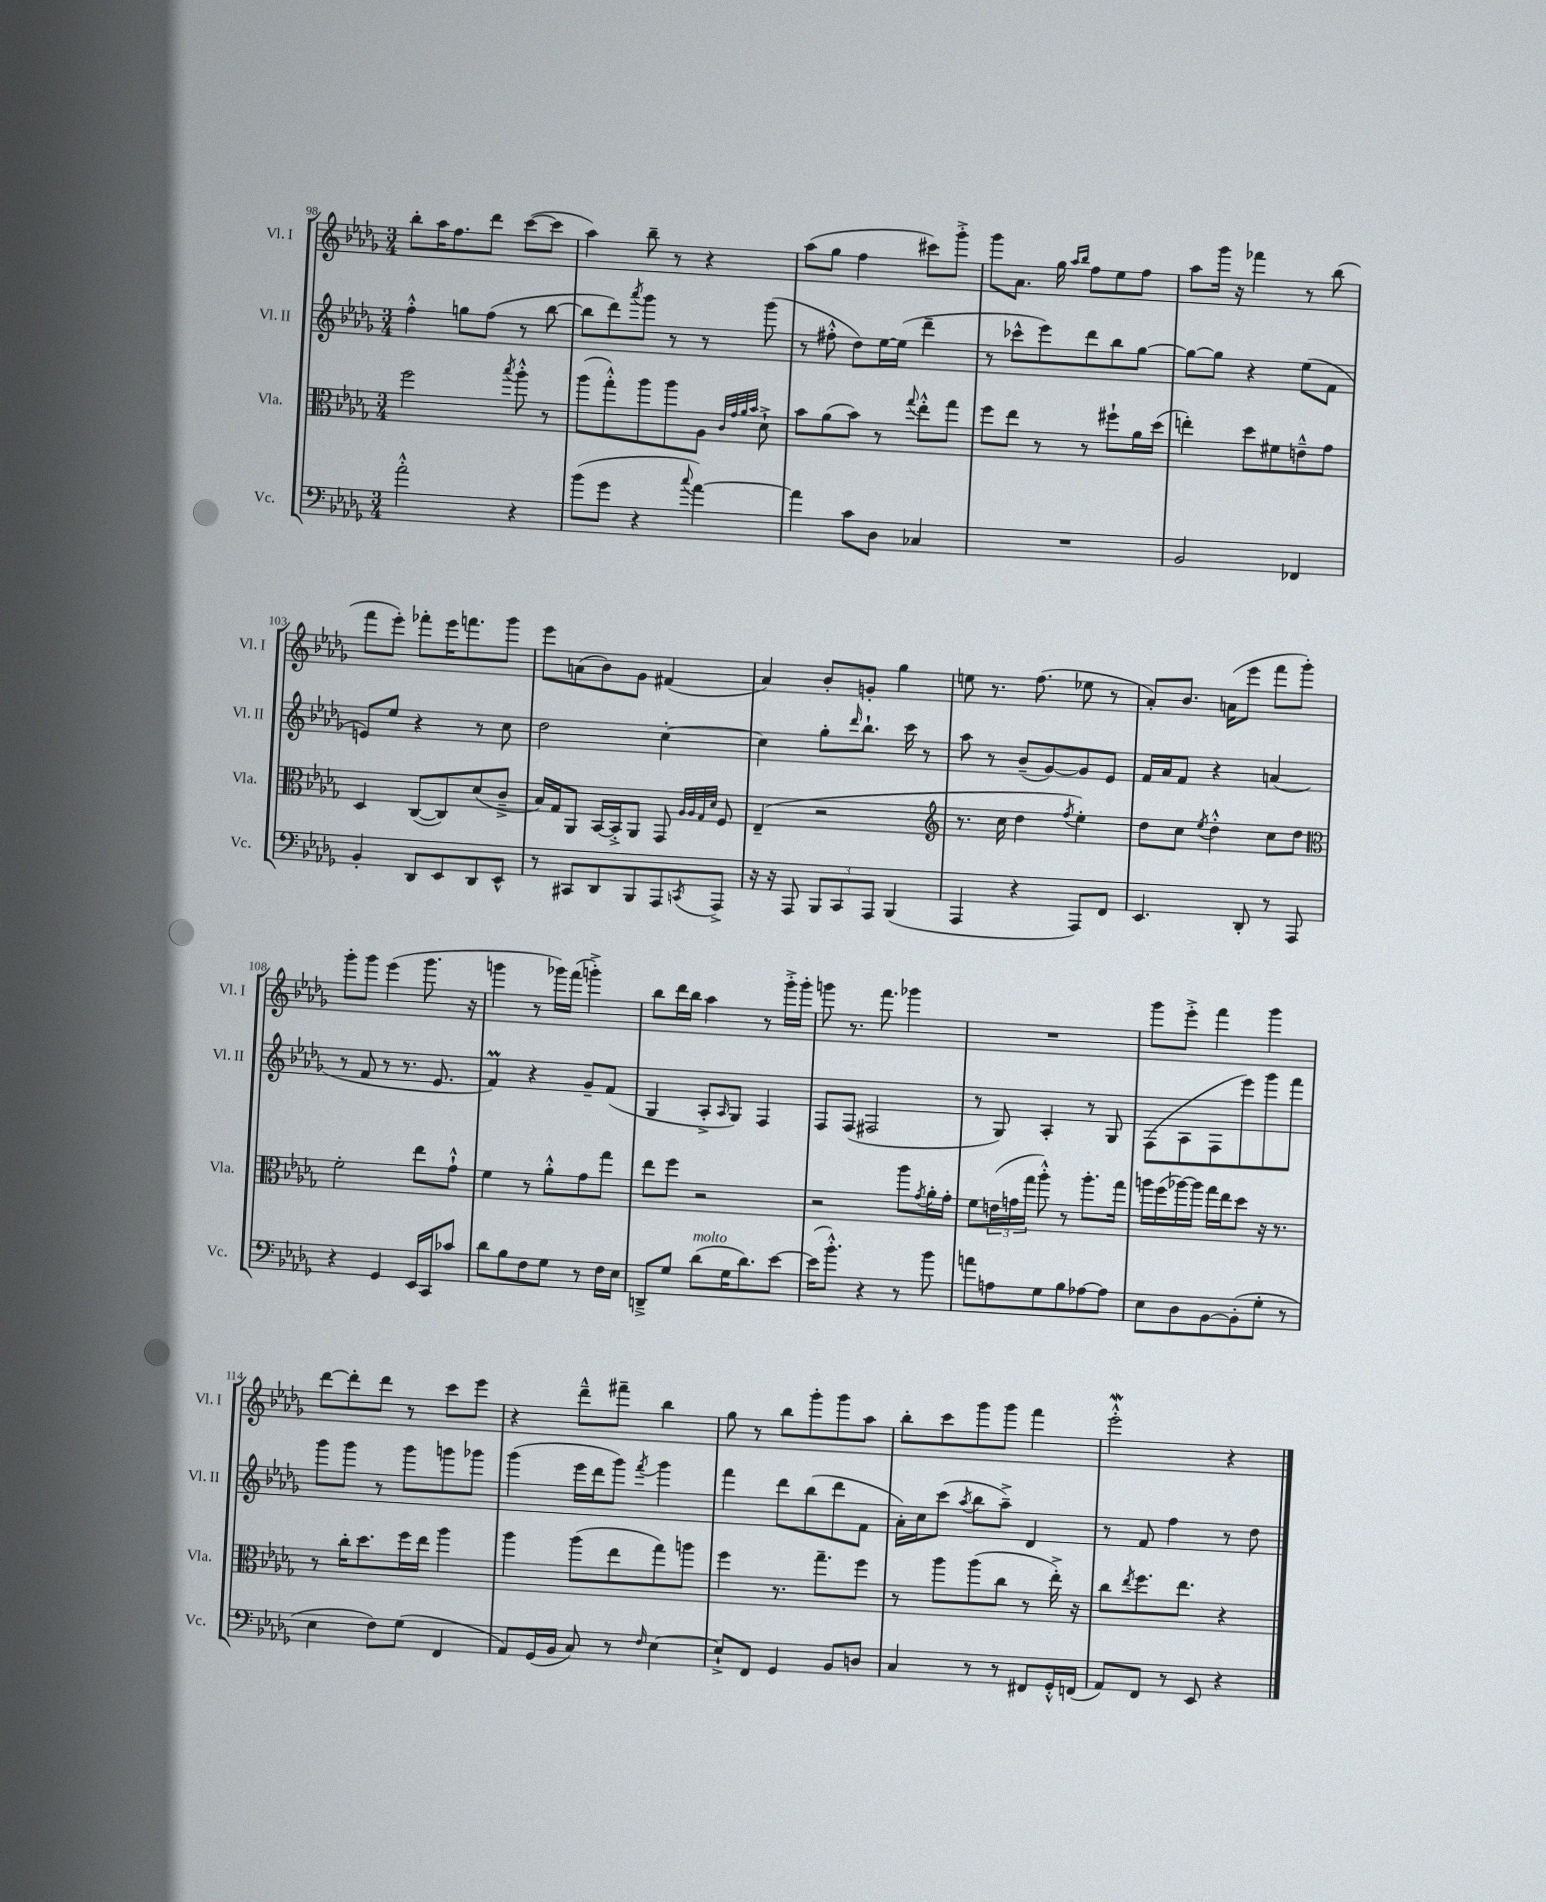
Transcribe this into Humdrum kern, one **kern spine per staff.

**kern	**kern	**kern	**kern
*staff4	*staff3	*staff2	*staff1
*clefF4	*clefC3	*clefG2	*clefG2
*k[b-e-a-d-g-]	*k[b-e-a-d-g-]	*k[b-e-a-d-g-]	*k[b-e-a-d-g-]
*M3/4	*M3/4	*M3/4	*M3/4
2a-'^^	2ff	4ff'^^	8bb-'
.	.	.	16aa-
.	.	.	8.ff
.	.	8gg	.
.	.	(8ff	8ddd-
.	8qbb-	.	.
4r	8aa-'^^	8r	([8ccc
.	8r	[8bb-	8ccc]
=	=	=	=
(8b-	(8aa-	8bb-]	4aa-)
8g-	8gg-'^^)	8ddd-)	.
.	.	8qaaa-	.
4r	8aa-	8ggg-	8bb-~
.	8aa-	8r	8r
8qqcc	.	.	.
[4a-)	8A-	8r	4r
.	32qqc	.	.
.	32qqg-	.	.
.	32qqa-	.	.
.	32qqb-	.	.
.	8d-`^	(8ggg-	.
=	=	=	=
4a-]	8b-	8r	(8aa-
.	(8a-	8ff#'^^	8gg-
8c	8b-)	8dd-)	4ff
8D-	8r	[16ee-	.
.	.	(16ee-]	.
.	8qqgg-	.	.
4C-	8ee-'^^	4ddd-~	8ccc#)
.	8gg-	.	8ggg-'^
=	=	=	=
2.r	8ff	8r	8ggg-
.	8ee-	8ccc-^^	8.a-
.	8r	8eee-)	.
.	.	.	16gg-
.	.	.	16qqaa-
.	.	.	16qqbb-
.	8r	8ddd-	8ff
.	8ff#`	8bb-	8ee-
.	16a-	[8gg-	8ff
.	(16dd-	.	.
=	=	=	=
2BB-	4ee')	8gg-_	8aa-
.	.	8gg-]	16ggg-
.	.	.	16r
.	8dd-	4r	4fff-
.	8f#	.	.
4FF-	8e~^^	(8ee-	8r
.	8g-	8f	(8bb-
=	=	=	=
4BB-'	4D-	8e)	8fff
.	.	8ee-	8eee-')
8DD-	([8C	4r	8fff-'
8EE-	8C])	.	16eee-
.	.	.	8.fff
8DD-	(8d-	8r	.
8EE-^^	8c~^	8cc	8ggg-
=	=	=	=
8r	16B-)	2dd-	8eee-
.	16G-	.	.
8CC#	8AA-	.	(8a
8DD-	[16BB-	.	8b-)
.	16BB-'^]	.	.
8BBB-	8AA-	.	8g-
8AAA-	8GG-	[4cc'	(4f#
.	32qqA-	.	.
.	32qqA-	.	.
.	32qqG-	.	.
8qCC	32qqd-	.	.
8AAA-^	8F	.	.
=	=	=	=
16r	(4E-~	4cc]	4a-)
16r	.	.	.
8AAA-	.	.	.
12BBB-	2r	8gg-'	8b-'
12CC	.	.	.
.	.	16qqddd-	.
.	.	8.bb-`	8g'
12AAA-	.	.	.
(4BBB-	.	.	4gg-
.	.	16ccc	.
.	.	8r	.
=	=	=	=
*	*clefG2	*	*
4AAA-	8.r	8aa-	8ee
.	.	8r	8.r
.	16cc	.	.
4r	4dd-	(8b-~	.
.	.	.	(8.ff
.	.	[8g-)	.
.	8qff	.	.
8AAA-)	4ee-')	8g-]	8ee-
8FF	.	8e-	8r
=	=	=	=
4.EE-	8dd-	16f	8a-')
.	.	16a-	.
.	8cc	8f	8.b-
.	8qee-	.	.
.	4dd-'^^	4r	.
.	.	.	(16a
8DD-'	.	.	8eee-
8r	8cc	(4a	8fff
8AAA-	8dd-	.	8ggg-')
=	=	=	=
*	*clefC3	*	*
4r	2f'	8r	8ggg-'
.	.	8f	8ggg-
4GG-	.	8r	(4eee-
.	.	8.r	.
16EE-	8ee-	.	8.ggg-
16CC	.	8.e-	.
8c-	8g-`^^	.	.
.	.	.	16r
=	=	=	=
8d-	4f	4f)	4ggg
8B-	.	.	.
8F	8r	4r	8r
8G-	8a-'^^	.	16ggg-)
.	.	.	(16fff
8r	8g-	8g-~	4ggg'^)
16F	8gg-	(8f	.
16E-	.	.	.
=	=	=	=
8DD~^	8ee-	4G-	8bb-
8G-	8ff	.	16ddd-
.	.	.	16bb-
(8d-	2r	8A-'^	4aa-
.	.	16qqA-	.
16G-	.	8G-)	.
8.d-)	.	.	.
.	.	4F	8r
[8e-	.	.	16ggg-'^
.	.	.	16ggg-'
=	=	=	=
(16e-]	2r	8F	8ggg
8.b-'^^)	.	.	.
.	.	(8F	8.r
4r	.	2F#	.
.	.	.	8.fff
8r	8aa-	.	4ggg-
.	8qg-	.	.
8b-	16a-'	.	.
.	16g-'	.	.
=	=	=	=
8a	8f	8r	2.r
8A	(24e	8G-)	.
.	24g	.	.
.	24gg-	.	.
8G-	8aa-'^^)	4A-'	.
8B-	8r	.	.
[8A-	8.aa-'	8r	.
8A-]	.	8G-	.
.	16gg-	.	.
=	=	=	=
8E-	16aa	(8F	8ggg-
.	(16ff	.	.
8D-	[16aa-)	8A-	8eee-'^
.	16aa-]	.	.
[8BB-	16gg-	8F	4fff
.	16ee-	.	.
(8BB-']	8dd-	8eee-)	.
8G-'	16r	8ggg-	4ggg-
.	8.r	.	.
8r	.	8fff	.
=	=	=	=
4E-	8r	8ggg-	[8ddd-
.	16cc'	8ggg-	8ddd-']
.	8.dd-	.	.
8F)	.	8r	8ddd-
(8G-	16ff	8ggg-	8r
.	16ee-	.	.
4FF	4aa-	8ggg	8ccc
.	.	8ggg-	8eee-
=	=	=	=
8AA-)	4aa-	(4ggg-	4r
(16GG-	.	.	.
16BB-	.	.	.
8C)	(8aa-	16eee-	8ddd-~^^
.	.	16ddd-	.
8r	8ee-	8ggg-)	8fff#~
16qqF	.	8qfff	.
[4E-	8gg-)	4ggg-	4bb-
.	8aa	.	.
=	=	=	=
8E-`^]	4ff	4fff	8gg-
8FF	.	.	8r
4GG-	8.r	8ddd-	8bb-
.	.	(8bb-	8ggg-'
.	8.gg-~	.	.
8BB-	.	8ddd-	8ggg-
8D	8ff	8f	8aa-
=	=	=	=
4C	8r	16a-')	8bb-'
.	.	16cc	.
.	8aa-	(8ccc	8ccc
.	.	8qaa-	.
8r	(8aa-	8bb-	8ggg-
8r	8cc	8aa-~^)	8ggg-
8FF#	8r	4d-	4fff
16GG-'^^	16ee-'^)	.	.
(16FF	16r	.	.
=	=	=	=
8AA-)	8cc	8r	2eee-'^^
.	8qee-	.	.
8FF	8.ff	8f	.
8r	.	4ff	.
.	8.ee-	.	.
8EE-	.	.	.
4r	4r	8r	4r
.	.	8dd-	.
==	==	==	==
*-	*-	*-	*-
